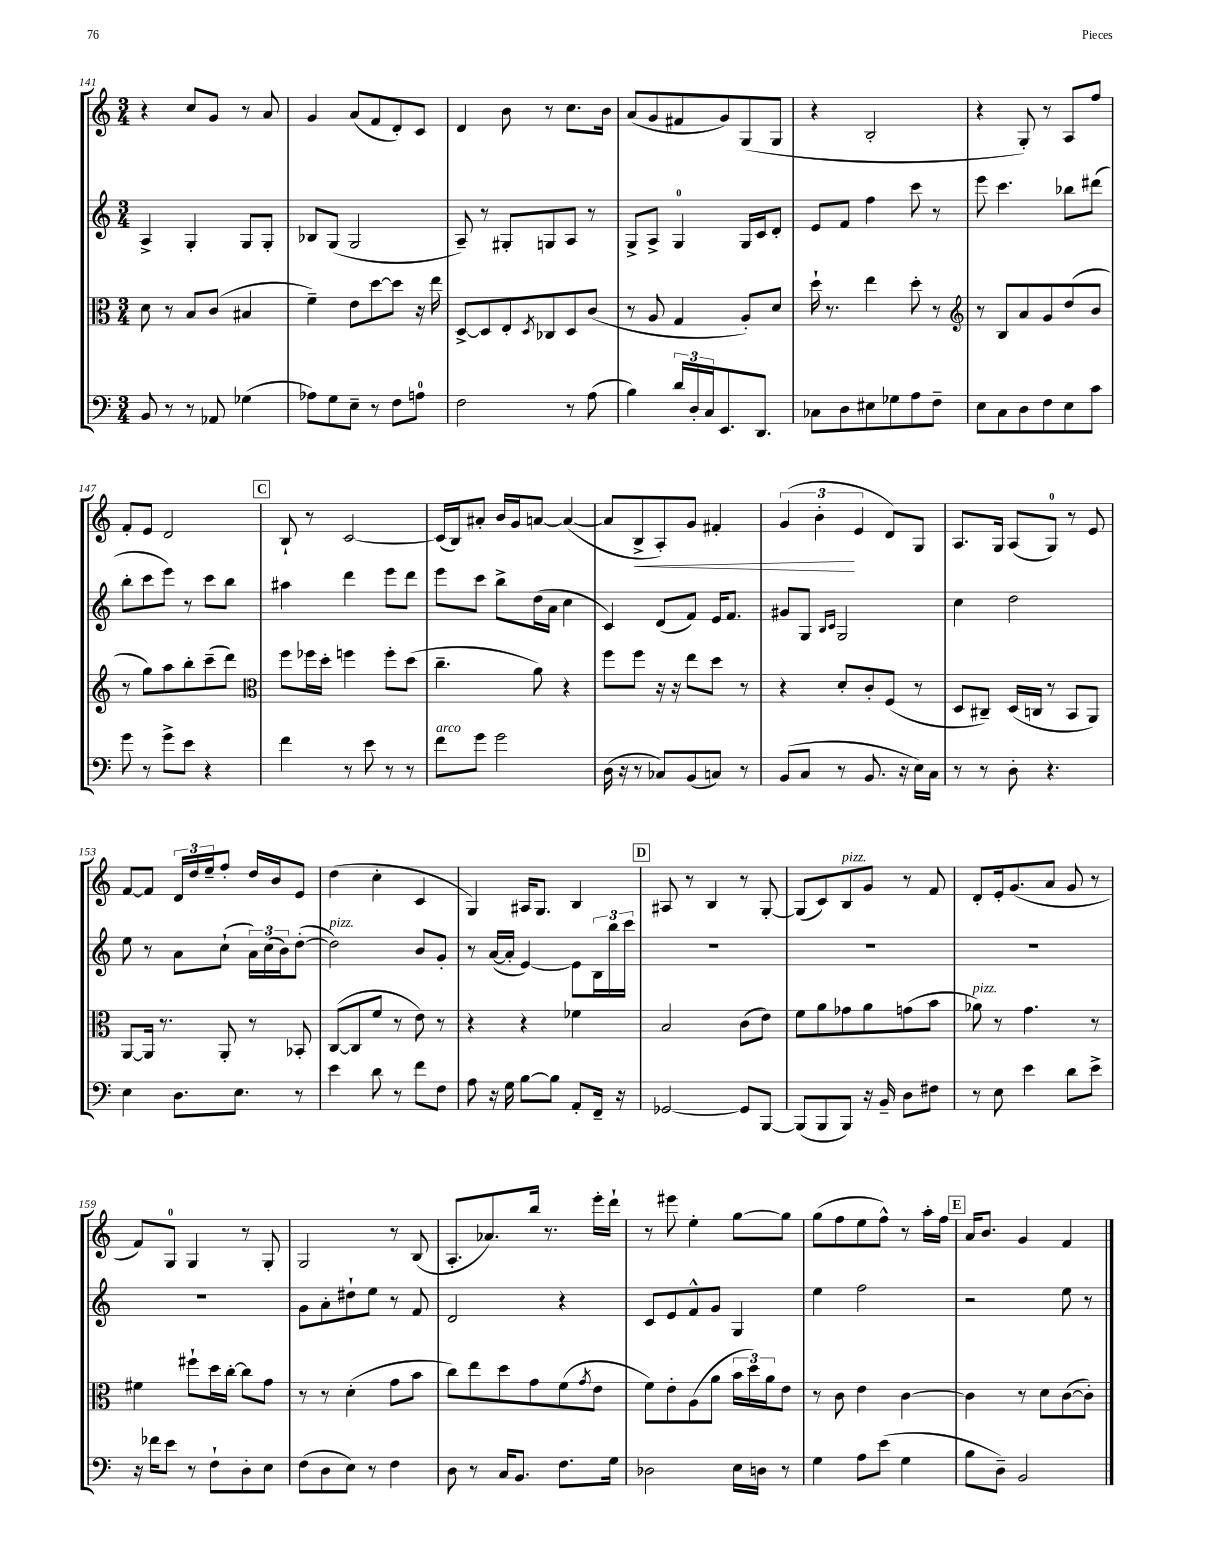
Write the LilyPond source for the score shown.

<<
\new StaffGroup <<
\new Staff = "s0" {
    \clef treble \key c \major \numericTimeSignature \time 3/4
    r4 c''8 g'8 r8 a'8 |
    g'4 a'8( f'8 d'8-.) c'8 |
    d'4 b'8 r8 c''8. b'16 |
    a'8( g'8 fis'8 g'8) g8( g8 |
    r4 b2-. |
    r4 g8-.) r8 a8 f''8 |
    f'8-. e'8 d'2 |
    \mark \markup { \box "C" } b8-! r8 c'2~ |
    c'16( b16) ais'8-. b'16 g'16 a'8~ a'4~( |
    a'8 b8->\< a8-.) g'8 fis'4-. |
    \tuplet 3/2 { g'4( b'4-.\! e'4 } d'8) g8 |
    a8. g16 a8( g8-0) r8 e'8 |
    f'8~ f'8 \tuplet 3/2 { d'16 d''16 e''16-- } f''8-. d''16 b'16 e'8 |
    d''4( c''4-. c'4 |
    g4) ais16 g8. b4 |
    \mark \markup { \box "D" } ais8 r8 b4 r8 g8~-. |
    g8( c'8) b8^\markup { \italic "pizz." } g'8 r8 f'8 |
    d'8-. e'16-. g'8.( a'8 g'8 r8 |
    f'8) g8-0 g4 r8 g8-. |
    g2 r8 b8( |
    a8.-. aes'8.) b''16 r8. e'''16-. d'''16-! |
    r8 eis'''8 e''4-. g''8~ g''8 |
    g''8( f''8 e''8 f''8-^) r8 a''16-. f''16 |
    \mark \markup { \box "E" } a'16 b'8. g'4 f'4 \bar "|." |
}
\new Staff = "s1" {
    \clef treble \key c \major \numericTimeSignature \time 3/4
    a4-> g4-. g8 g8-. |
    bes8 g8( g2 |
    a8--) r8 gis8-. g8 a8 r8 |
    g8-> a8-> g4-0 g16 c'16 d'8-. |
    e'8 f'8 f''4 c'''8 r8 |
    e'''8 c'''4. bes''8 dis'''8( |
    b''8-. c'''8 e'''8) r8 c'''8 b''8 |
    \mark \markup { \box "C" } ais''4 d'''4 e'''8 d'''8 |
    e'''8 c'''8 b''8-> d''16( a'16 c''4 |
    c'4) d'8( f'8) e'16 f'8. |
    gis'8 g8 \grace { b16 c'16 } g2 |
    c''4 d''2 |
    e''8 r8 a'8 c''8-!( \tuplet 3/2 { a'16) c''16( b'16) } d''8~-.( |
    d''2^\markup { \italic "pizz." }) b'8 g'8-. |
    r8 a'16~( a'16-. e'4~) e'8 \tuplet 3/2 { b16 b''16 c'''16 } |
    \mark \markup { \box "D" } R2. |
    R2. |
    R2. |
    R2. |
    g'8 a'8-. dis''8-! e''8 r8 f'8 |
    d'2 r4 |
    c'8 e'8 f'8-^ g'8 g4 |
    e''4 f''2 |
    \mark \markup { \box "E" } r2 e''8 r8 \bar "|." |
}
\new Staff = "s2" {
    \clef alto \key c \major \numericTimeSignature \time 3/4
    d'8 r8 b8 c'8( bis4 |
    f'4--) e'8 d''8~ d''8 r16 e''16 |
    d8~-> d8 e8-. \acciaccatura { d8 } ces8 d8 c'8( |
    r8 a8 g4 a8-.) d'8 |
    d''16-! r8. e''4 d''8-. r8 |
    \clef treble r8 b8 a'8 g'8 d''8( b'8 |
    r8 g''8) a''8 b''8-. c'''8--( d'''8) |
    \mark \markup { \box "C" } \clef alto f''8 fes''16 d''16-. f''4 f''8-. d''8( |
    c''4.-- a'8) r4 |
    f''8 f''8 r16 r16 e''8 d''8 r8 |
    r4 d'8-. c'8-. f8( r8 |
    d8 cis8--) d16( c16 r8 b,8 a,8) |
    a,8~ a,16 r8. a,8-. r8 bes,8-. |
    c8~( c8 f'8 r8 e'8) r8 |
    r4 r4 fes'4 |
    \mark \markup { \box "D" } b2 c'8( e'8) |
    f'8 a'8 ges'8 a'8 g'8( b'8 |
    aes'8^\markup { \italic "pizz." }) r8 g'4. r8 |
    fis'4 fis''8-! d''16 c''16~-. c''8 g'8 |
    r8 r8 d'4-.( g'8 b'8 |
    c''8) e''8 d''8 g'8 f'8( \acciaccatura { g'8 } e'8 |
    f'8) e'8-. a8( a'8 \tuplet 3/2 { b'16 d''16) a'16 } e'8 |
    r8 c'8 e'4 c'4~ |
    \mark \markup { \box "E" } c'4 r8 d'8 c'8~( c'8-.) \bar "|." |
}
\new Staff = "s3" {
    \clef bass \key c \major \numericTimeSignature \time 3/4
    b,8 r8 r8 aes,8 ges4( |
    aes8) g8 e8-- r8 f8 a8-0 |
    f2 r8 a8( |
    b4) \tuplet 3/2 { d'16 d16-. c16 } e,8. d,8. |
    ces8 d8 eis8 ges8 a8 f8-- |
    e8 c8 d8 f8 e8 c'8 |
    g'8 r8 g'8-> e'8 r4 |
    \mark \markup { \box "C" } f'4 r8 e'8 r8 r8 |
    f'8^\markup { \italic "arco" } g'8 g'2 |
    d16( r16 r8 ces8) b,8( c8) r8 |
    b,8( c8 r8 b,8. r16 e16) c16 |
    r8 r8 d8-. r4. |
    e4 d8. e8. r8 |
    e'4 d'8 r8 f'8 f8 |
    a8 r16 g16 b8~ b8 a,8-. f,16-- r16 |
    \mark \markup { \box "D" } ges,2~ ges,8 b,,8~ |
    b,,8( b,,8 b,,8) r16 b,16-- d8 fis8 |
    r8 e8 e'4 d'8 e'8-> |
    r16 fes'16 e'8 r8 f8-! d8-. e8 |
    f8( d8 e8) r8 f4 |
    d8 r8 c16 b,8. f8. g16 |
    des2 e16 d16 r8 |
    g4 a8 e'8( g4 |
    \mark \markup { \box "E" } b8 d8--) b,2 \bar "|." |
}
>>
>>
\layout { \context { \Score currentBarNumber = #141 } }
